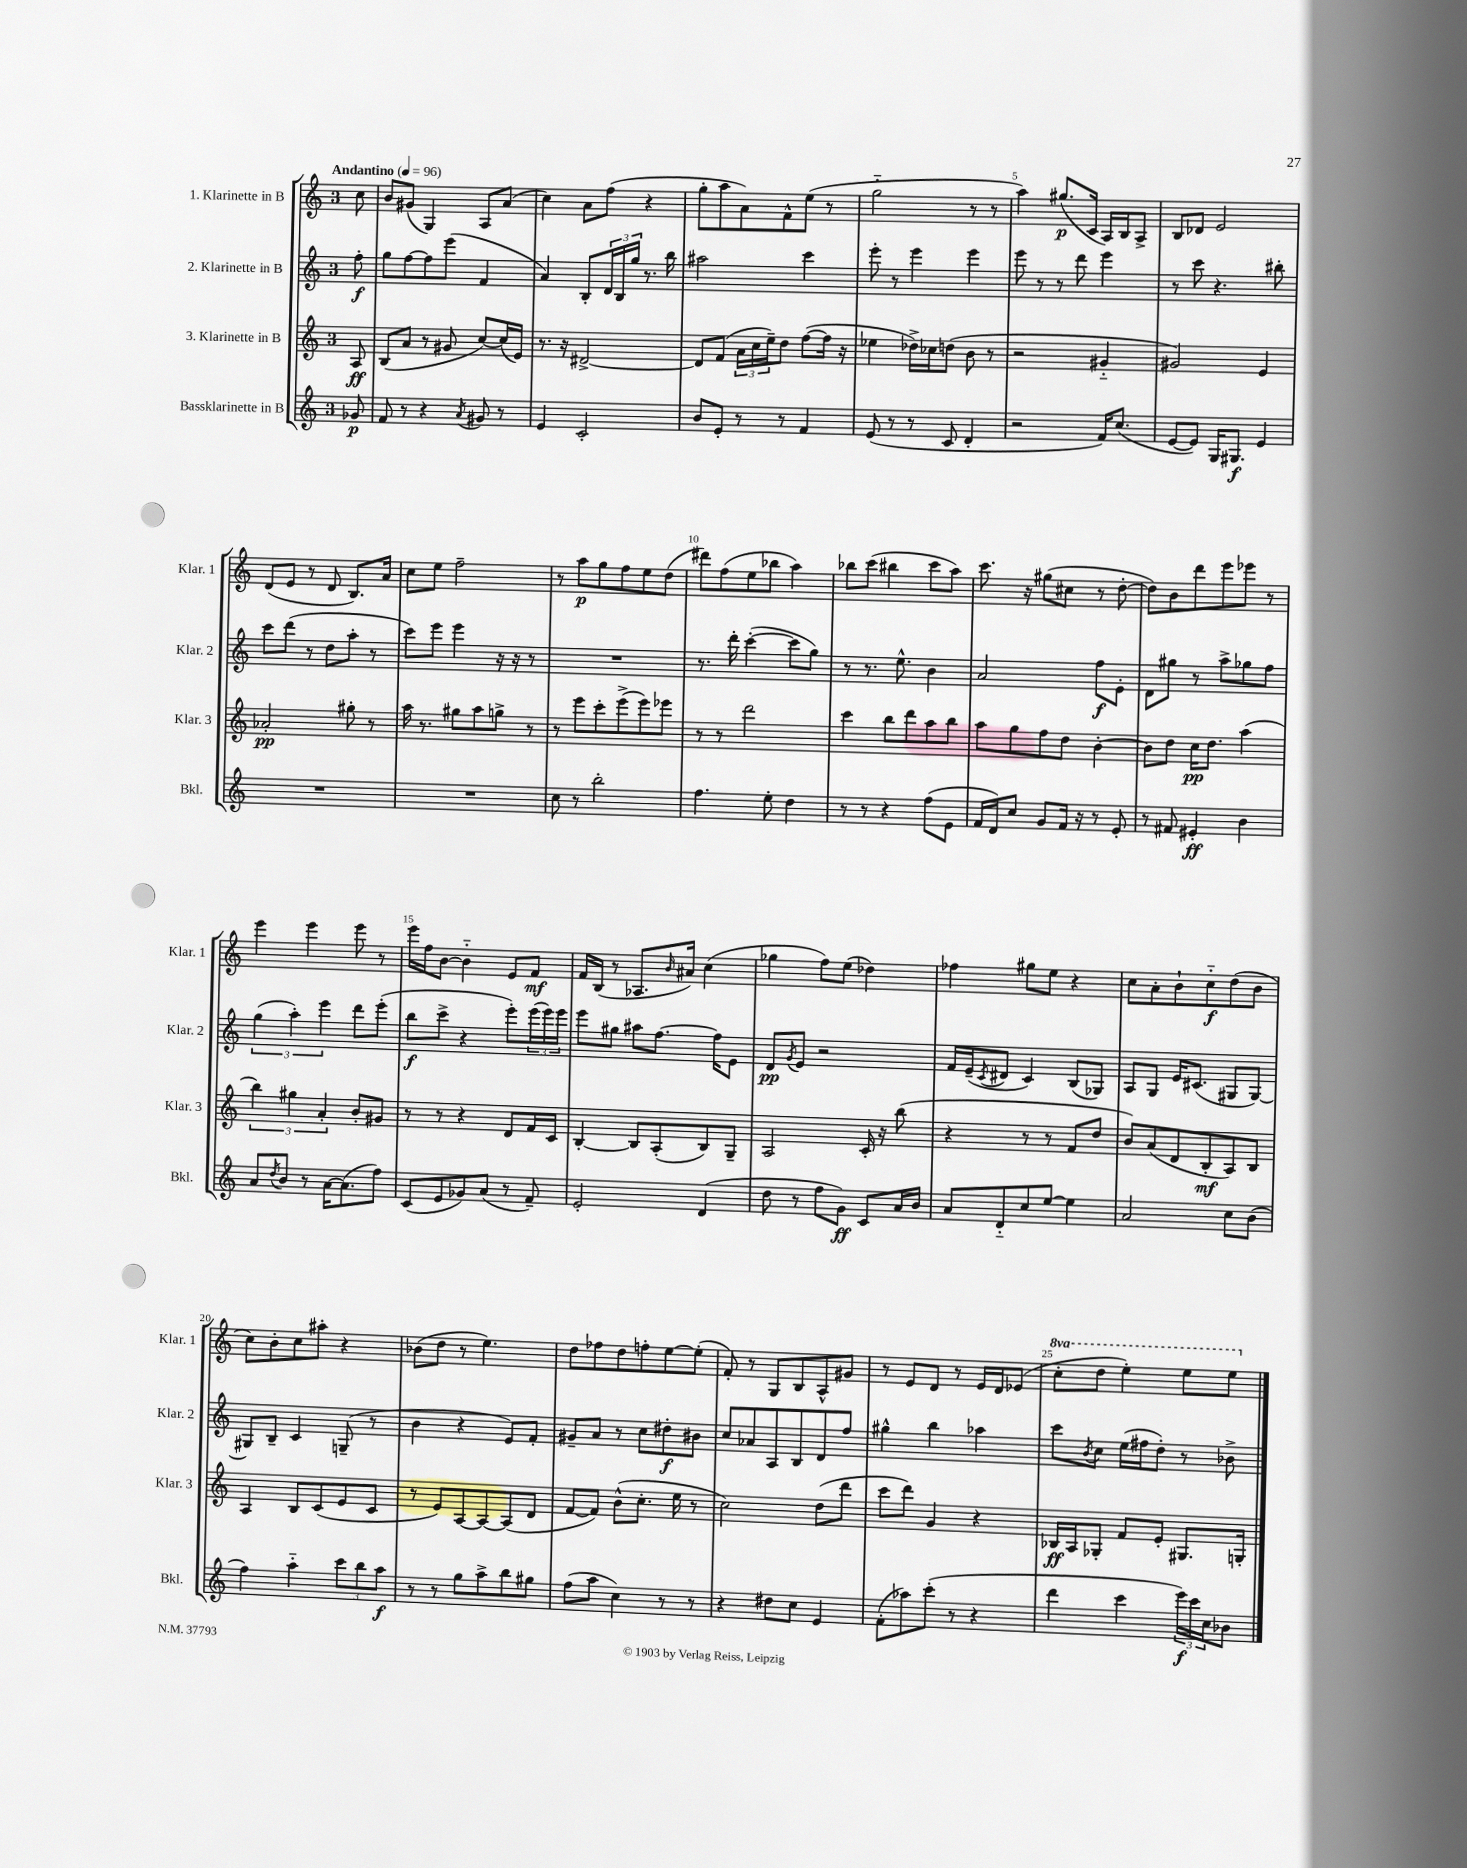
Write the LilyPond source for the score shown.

<<
\new StaffGroup <<
\new Staff = "s0" \with { instrumentName = "1. Klarinette in B" shortInstrumentName = "Klar. 1" } {
    \clef treble \key c \major \once \override Staff.TimeSignature.style = #'single-digit \time 3/4 \set Staff.ottavationMarkups = #ottavation-simple-ordinals \partial 8 \tempo "Andantino" 4 = 96
    c''8 |
    b'8 gis'8( g4) a8 a'8( |
    c''4) a'8 f''8( r4 |
    g''8-. a''8 a'8) f'8-^ e''8( r8 |
    g''2-_ r8 r8 |
    a''4) gis''8.\p( c'16 a16) b16 a8-> |
    b8 des'8 e'2 |
    d'8( e'8 r8 d'8 b8.) a'16 |
    c''8 e''8 f''2-- |
    r8 a''8\p g''8 f''8 e''8 d''8( |
    dis'''8) f''8( e''8 bes''8 a''4) |
    bes''8 c'''8( bis''4 c'''8 a''8) |
    c'''8. r16 gis''8( cis''8 r8 d''8~-. |
    d''8) b'8 d'''8 e'''8 ees'''8 r8 |
    e'''4 e'''4 e'''8 r8 |
    e'''16 f''16 b'8~ b'4-_ e'8 f'8\mf |
    f'16 b16( r8 aes8. \grace { b'16 } ais'16) c''4( |
    ges''4 f''8) e''8( des''4) |
    fes''4 gis''8 e''8 r4 |
    c''8 a'8-. b'8-! c''8-_\f d''8( b'8 |
    c''8) b'8-. c''8 ais''8-. r4 |
    bes'8( d''8 r8 e''4.) |
    d''8 fes''8 d''8 f''8-. e''8~ e''8-.( |
    f'8-.) r8 g8 b8 a8-^ gis'8 |
    r8 e'8 d'8 r8 e'16 d'16 ees'8( |
    \ottava #1 c'''8-. d'''8 e'''4-.) e'''8 e'''8 \ottava #0 \bar "|." |
}
\new Staff = "s1" \with { instrumentName = "2. Klarinette in B" shortInstrumentName = "Klar. 2" } {
    \clef treble \key c \major \once \override Staff.TimeSignature.style = #'single-digit \time 3/4 \partial 8
    f''8-.\f |
    g''8 f''8~ f''8 e'''8( f'4 |
    a'4) b8-. \tuplet 3/2 { d'16 b16 g''16 } r8. b''16 |
    ais''2 c'''4 |
    e'''8-. r8 e'''4 e'''4 |
    e'''8 r8 r8 d'''8 e'''4 |
    r8 c'''8 r4. bis''8-. |
    c'''8 d'''8( r8 d''8 a''8-. r8 |
    c'''8) e'''8 e'''4 r16 r16 r8 |
    R2. |
    r8. d'''16-. c'''4~-.( c'''8 g''8) |
    r8 r8. e''8.-^ b'4 |
    a'2 f''8\f e'8-. |
    d'8 gis''8 r8 a''8-> ges''8 f''8 |
    \tuplet 3/2 { g''4( a''4-.) e'''4 } d'''8 e'''8-.( |
    b''8\f c'''8-> r4 e'''8-.) \tuplet 3/2 { e'''16( e'''16) e'''16 } |
    e'''8 gis''8 ais''8 f''8.~ f''16 e'8 |
    d'8\pp \acciaccatura { g'8 } e'8 r2 |
    f'16 e'16--( \acciaccatura { c'8 } dis'8 c'4) b8( ges8) |
    a8 g8 e'16 cis'8.( gis8 gis8~) |
    gis8 b8-- c'4 g8--( r8 |
    b'4 r4 e'8) f'8-. |
    gis'8-- a'8 r8 c''8 dis''8-.\f bis'8 |
    c''8 aes'8 a8 b8 d'8 f''8 |
    gis''4-^ b''4 aes''4 |
    c'''8 \acciaccatura { b'8 } c''8 e''16( fis''16 d''8-.) r8 bes'8-> \bar "|." |
}
\new Staff = "s2" \with { instrumentName = "3. Klarinette in B" shortInstrumentName = "Klar. 3" } {
    \clef treble \key c \major \once \override Staff.TimeSignature.style = #'single-digit \time 3/4 \partial 8
    a8\ff |
    b8( a'8 r8 gis'8 c''8~) c''16( e'16) |
    r8. r16 dis'2~-> |
    dis'8 f'8( \tuplet 3/2 { a'16 c''16 e''16--) } d''8 f''8~( f''16 r16 |
    ees''4 des''16->) ces''16 d''8( b'8 r8 |
    r2 gis'4-_ |
    gis'2) e'4 |
    aes'2-.\pp gis''8-. r8 |
    a''16 r8. gis''8 a''8 g''8-> r8 |
    r8 e'''8 c'''8-. e'''8->( e'''8) ees'''8 |
    r8 r8 d'''2 |
    c'''4 b''8 d'''8 a''8 b''8 |
    a''8 g''8 f''8 d''8 b'4~-. |
    b'8 d''8 c''16\pp d''8. a''4( |
    \tuplet 3/2 { b''4) gis''4 a'4-. } b'8-. gis'8 |
    r8 r8 r4 d'8 f'16 c'16 |
    b4~-. b8 a8-.( b8) g8-- |
    a2 c'16-. r16 b''8( |
    r4 r8 r8 f'8 d''8 |
    b'8) a'8( d'8 b8-.\mf a8) b8 |
    a4 b8 c'8( e'8 c'8 |
    r8 e'8) a8~ a8~ a8( d'8 |
    f'8~ f'8) b'8-^( c''8.-. e''16 r8 |
    c''2) d''8( d'''8 |
    c'''8 d'''8) g'4 r4 |
    bes16\ff a16 ges8-. f'8 e'8-. gis8. g16-. \bar "|." |
}
\new Staff = "s3" \with { instrumentName = "Bassklarinette in B" shortInstrumentName = "Bkl." } {
    \clef treble \key c \major \once \override Staff.TimeSignature.style = #'single-digit \time 3/4 \partial 8
    ges'8\p |
    f'8 r8 r4 \acciaccatura { a'8 } gis'8 r8 |
    e'4 c'2-. |
    b'8 e'8-. r8 r8 f'4 |
    e'8( r8 r8 c'8 d'4-. |
    r2 f'16) c''8.( |
    e'8~ e'8) g16 gis8.\f e'4 |
    R2. |
    R2. |
    c''8 r8 b''2-. |
    f''4. e''8-. d''4 |
    r8 r8 r4 f''8( e'8 |
    f'16 d'16) c''8 g'8 f'16 r16 r8 e'8-. |
    r8 fis'8 eis'4-.\ff b'4 |
    a'8 \acciaccatura { d''8 } b'8 r8 a'16~ a'8.( f''8) |
    c'8( e'8 ges'8) a'8( r8 f'8--) |
    e'2-. d'4( |
    d''8 r8 f''8 g'8\ff) c'8 a'16 b'16 |
    a'8 d'8-_ c''8 e''8~ e''4 |
    a'2 c''8 b'8( |
    f''4) a''4-_ \tuplet 3/2 { c'''8 b''8 a''8\f } |
    r8 r8 g''8 a''8-> b''8 gis''8 |
    f''8( a''8 c''4) r8 r8 |
    r4 dis''8 c''8 e'4 |
    f'8-.( aes''8) c'''8-.( r8 r4 |
    d'''4 c'''4 \tuplet 3/2 { e'''16\f) c'''16 c''16 } bes'8 \bar "|." |
}
>>
>>
\layout { \context { \Score \override BarNumber.break-visibility = ##(#f #t #t) barNumberVisibility = #(every-nth-bar-number-visible 5) } }
